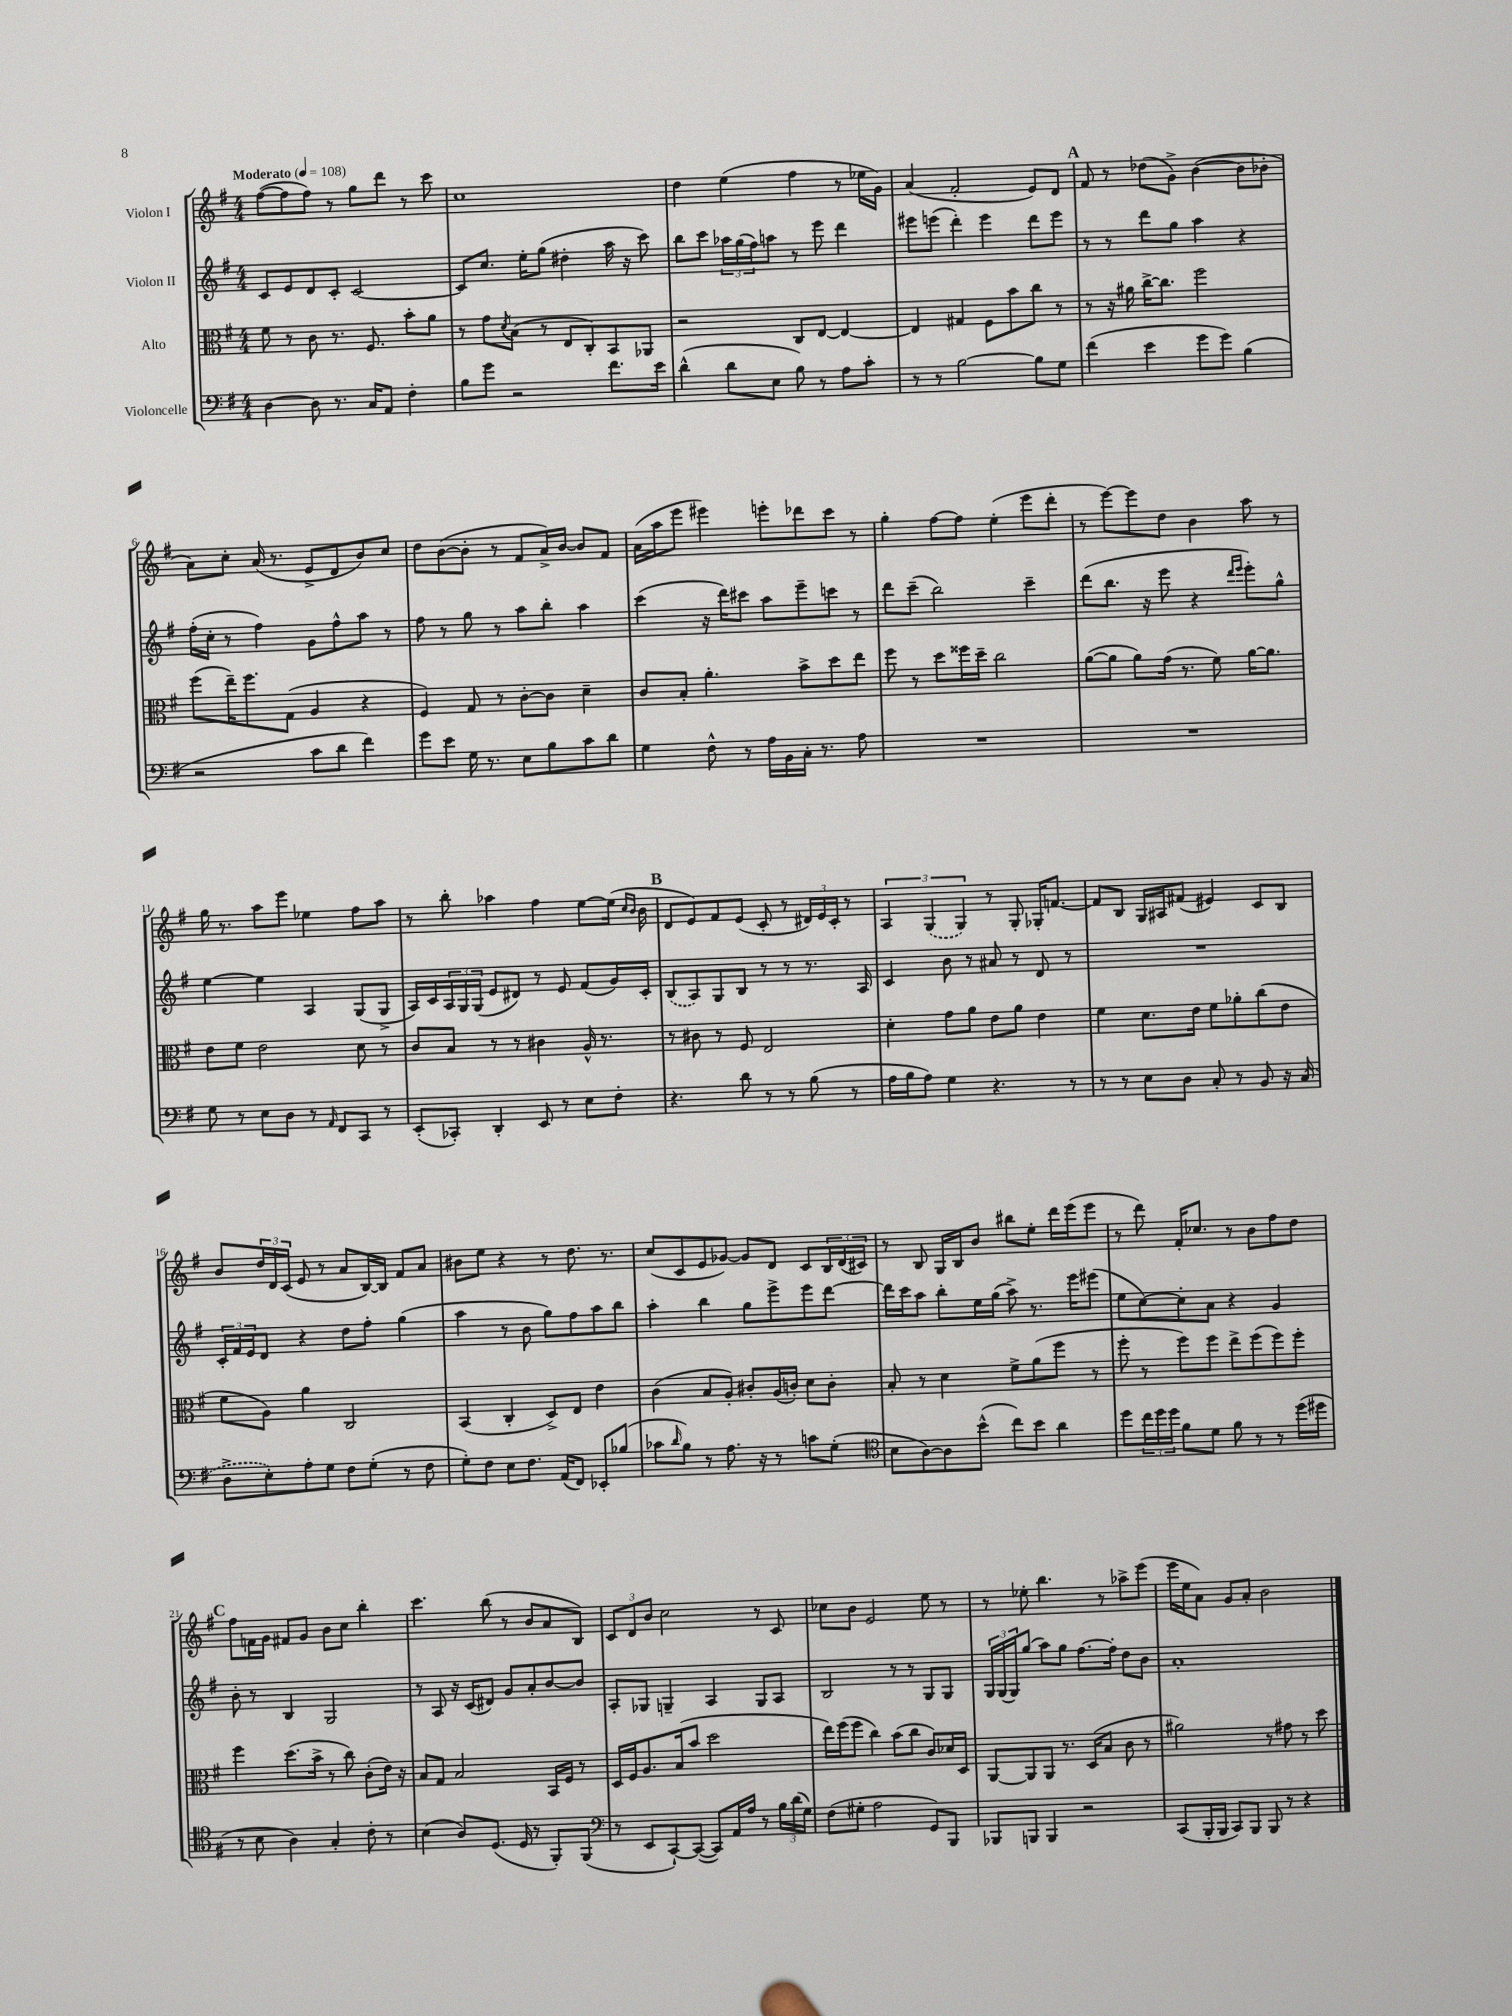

**kern	**kern	**kern	**kern
*part4	*part3	*part2	*part1
*staff4	*staff3	*staff2	*staff1
*I"Violoncelle	*I"Alto	*I"Violon II	*I"Violon I
*clefF4	*clefC3	*clefG2	*clefG2
*k[f#]	*k[f#]	*k[f#]	*k[f#]
*M4/4	*M4/4	*M4/4	*M4/4
*MM108	*MM108	*MM108	*MM108
=1	=1	=1	=1
!	!	!	!LO:TX:a:B:t=Moderato
[4D\	8f#\	8c/L	([8ff#\L
.	8r	8e/	8ff#\]
8D\]	8c\	8d/	8ff#\J)
8.r	8.r	8c'/J	8r
.	.	[2c/	8gg\L
16C/KL	8.F#/	.	.
8AA/J	.	.	8ddd\J
4F#'\	8b'\L	.	8r
.	8a\J	.	8ccc\
=2	=2	=2	=2
8B\L	8r	8c/L]	1cc
8g\J	8g\L	8.cc/J	.
.	8qd/	.	.
2r	(8B\J	.	.
.	.	16ee'\KL	.
.	8r	(8gg\J	.
.	8E/L	4dd#X'\	.
.	8C'/)	.	.
8.f#\L	8BB/	16aa\	.
.	.	16r	.
.	8AA-X/J	8ccc\)	.
16e\Jk	.	.	.
=3	=3	=3	=3
(4d^^\	2r	8bb\L	4dd\
.	.	8ccc\J	.
8d\L	.	24aa-X\LL	(4ee\
.	.	(24gg\	.
.	.	24ff#\J)	.
8E\J	.	8aan\J	.
8B\)	8C/L	8r	4ff#\
8r	[8E/J	8eee\	.
8A\L	4E/_	4ddd\	8r
8c'\J	.	.	16ee-X\LL
.	.	.	16g\JJ)
=4	=4	=4	=4
8r	4E/]	8eee#X\L	(4a/
8r	.	(8eeen\J	.
[2B\	4G#X/	4ddd'\)	2f#'/
.	8F#\L	4eee\	.
.	8b\	.	.
8B\L]	8cc\J	8ddd\L	8e/L)
8G\J	8r	8eee\J	8d/J
!!LO:REH:place=s1:t=A
=5	=5	=5	=5
(4f#\	8r	8r	8f#/
.	16r	8r	8r
.	16a#X\	.	.
4e\	[16cc^\KL	8ddd\L	(8dd-X\L
.	8.cc\J]	.	.
.	.	8gg\J	8g^\J)
8g\L	2ff#\	4aa\	([4b\
8g\J)	.	.	.
(4B\	.	4r	8b\L]
.	.	.	8b-X'\J
!!LO:LB:g=z
=6	=6	=6	=6
2r	(8ff#\L	(16ff#'\LL	8a\L)
.	.	16cc'\JJ	.
.	16ee~\K)	8r	8cc'\J
.	8.ff#\	.	.
.	.	4ff#\)	(16a/
.	.	.	8.r
.	(8G\J	.	.
8c\L	4A/	8g\L	8e^/L
8d\J	.	8ff#^^\	8d/
4f#\)	4r	8aa\J	8b/)
.	.	8r	8cc/J
=7	=7	=7	=7
8g\L	4F#/)	8ff#\	8dd\L
8e\J	.	8r	([8b\
16G\	8G/	8gg\	8b'\J]
8.r	.	.	.
.	8r	8r	8r
8E\L	[8c'\L	8aa\L	8f#/L
8B\	8c\J]	8bb'\J	16a^/L)
.	.	.	[16b/JJ
8c\	4d~\	4aa\	8b/L]
8d\J	.	.	8f#/J
=8	=8	=8	=8
4G\	8c/L	(4ccc\	(16a\LL
.	.	.	16aa\J
.	8B'/J	.	8eee\J
8F#^^\	4.a'\	16r	4eee#X\)
.	.	16ddd\KL)	.
8r	.	8ccc#X\J	.
16A\LL	.	8aa\L	8eeen'\L
16BB\	.	.	.
16C'\JJ	8b^\L	8eee~\	8ddd-X\
8.r	.	.	.
.	8dd\	8cccn\J	8ccc\J
8A\	8ee\J	8r	8r
=9	=9	=9	=9
1r	8ff#\	8ddd\L	4gg'\
.	8r	(8ccc~\J	.
.	8dd\L	2bb\)	[8ff#\L
.	16ff##X\L	.	8ff#\J]
.	16dd~\JJ	.	.
.	2cc\	.	(4ee'\
.	.	4ccc~\	8eee\L
.	.	.	8ddd'\J
=10	=10	=10	=10
1r	([8a\L	(8ddd\L	8r
.	8a\J]	8.bb\J	[8eee\L)
.	8a\L)	.	8eee\]
.	.	16r	.
.	(16g\Jk	8eee\	8dd\J
.	8.r	.	.
.	.	4r	4b\
.	8f#\)	.	.
.	.	16qqddd/LL	.
.	.	16qqeee/JJ	.
.	[16a\KL	8eee'\L)	8aa\
.	8.a\J]	.	.
.	.	8gg^^\J	8r
!!LO:LB:g=z
=11	=11	=11	=11
8G\	8e\L	[4ee\	16gg\
.	.	.	8.r
8r	8f#\J	.	.
8E\L	2e\	4ee\]	8aa\L
8D\J	.	.	8eee\J
8r	.	4A/	4ee-X\
16qqAA/	.	.	.
8FF#/L	.	.	.
8CC/J	8d\	(8G/L	8ff#\L
8r	8r	8G^/J	8aa\J
=12	=12	=12	=12
(8EE'/L	8c/L	16A/LL)	8r
.	.	16c/	.
8CC-X'/J)	8B/J	24A/	8bb'\
.	.	24G/	.
.	.	(24G/JJ	.
4DD'/	8r	8e/L	4aa-X\
.	8r	8d#X/J)	.
8EE/	4c#X\	8r	4ff#\
8r	.	8e/	.
8E\L	16A^^/	(8f#/L	[8ee\L
.	8.r	.	.
8F#'\J	.	16g/L)	(16ee\Jk]
.	.	.	16qqcc/LL
.	.	.	16qqb/JJ
.	.	16c'/JJ	16b\
!!LO:REH:place=s1:t=B
=13	=13	=13	=13
4.r	8r	(8B/L	8d/L
.	8c#X\	8A/)	8e/)
.	8r	8G/	8f#/
8d\	8F#/	8B/J	(8e/J
8r	2E/	8r	8c'/
8r	.	8r	8r
(8B\	.	8.r	24d#X/LL)
.	.	.	24e/
.	.	.	24c'/JJ
8r	.	.	8r
.	.	16A/	.
=14	=14	=14	=14
16A\LL	4d'\	4c/	6A/
16B\J	.	.	.
8A\J)	.	.	.
.	.	.	(6G/
4G\	8g\L	8b\	.
.	.	.	6G/)
.	8a\J	8r	.
4.r	8e\L	8a#X/	8r
.	8a\J	8r	8G'/
.	4e\	8d/	16G-X'/KL
.	.	.	[8.fn/J
8r	.	8r	.
=15	=15	=15	=15
8r	4f#\	1r	8f/L]
8r	.	.	8B/J
8E\L	8.d\L	.	16G/LL
.	.	.	16A#X/J
8D\J	.	.	(8f#X/J
.	16e\Jk	.	.
8C'/	8f#\L	.	4e#X/)
8r	8a-X'\	.	.
8BB/	(8cc\	.	8c/L
16r	8e\J	.	8B/J
(16C/	.	.	.
!!LO:LB:g=z
=16	=16	=16	=16
8D^\L	8f#\L	24c'/LL	8b/L
.	.	24f#/	.
.	.	24e/J	.
8E'\)	8A\J)	8d/J	24dd/L
.	.	.	24d/
.	.	.	(24c/JJ
8A'\	4a\	4r	8e/
8G\J	.	.	8r
8F#\L	2C/	8dd\L	8a/L
(8G'\J	.	8ff#'\J	[16B/L)
.	.	.	16B/JJ]
8r	.	(4gg\	8f#/L
8F#\	.	.	8a/J
=17	=17	=17	=17
8G'\L)	(4BB/	4aa\	8b#X\L
8F#\J	.	.	8ee\J
8E\L	4C'/	8r	4r
8.F#\J	.	8b\	.
.	8D^/L)	8gg\L)	8r
(16AA/KL	.	.	.
8FF#/J)	8E/J	8ff#\	8.dd\
8EE-X'/L	4e\	8aa\	.
.	.	.	8.r
(8B-X/J	.	8bb\J	.
=18	=18	=18	=18
8c-X\L	(4c\	4aa'\	(8cc/L
16qqd/	.	.	.
8B\J)	.	.	8c/
8r	8B/L	4bb\	8e/
8.A\	8A'/J)	.	[8g-X/J)
.	8c#X'/L	8gg\L	8g-/L]
16r	.	.	.
8r	(16A/L	8eee^\	8d/J
.	16cn'/JJ)	.	.
8cn\L	8d\L	8eee\	8c/L
(8G'\J	8c'\J	[8ddd\J	24B/L
.	.	.	(24d/
.	.	.	24c#X/JJ)
=19	=19	=19	=19
*clefC4	*	*	*
8B\L	8B'/	16ddd\LL]	8r
.	.	16ccc\J	.
[8A\)	8r	8aa\J	8B/
8A\]	4d\	8bb'\L	16G/LL
.	.	.	16B/J
(8b^^\J	.	16ee\L	8b/J
.	.	(16gg\JJ	.
8cc\L)	8f#^\L	8aa^\)	8bb#X\L
8b\J	(8a\	8.r	8ee'\J
4a\	8ff#\J	.	16ddd\LL
.	.	16eee\KL	(16eee\J
.	8r	(8eee#X\J	8eee\J
=20	=20	=20	=20
8dd\L	8ff#'\	8ee\L	8r
24cc\L	8r	[8cc\)	8ddd\)
24dd\	.	.	.
24dd\JJ	.	.	.
8f#\L	8ff#\L)	8cc'\]	16f#'/KL
.	.	.	8.cc-X/J
8d\J	8ff#\J	8a\J	.
8f#\	8ee^\L	4r	8r
8r	(8ff#\	.	8b\L
8r	8ff#\)	4g/	8ff#\
(16dd\LL	8ff#'\J	.	8dd\J
16dd#X\JJ	.	.	.
!!LO:LB:g=z
!!LO:REH:place=s1:t=C
=21	=21	=21	=21
8r	4ff#\	8b'\	8ff#\L
8B\	.	8r	16fn\L
.	.	.	16g\JJ
4A\)	(8.dd\L	4B/	8f#X/L
.	.	.	8g/J
.	16b^\Jk	.	.
4G'/	8r	2G/	8b\L
.	8cc\)	.	8cc\J
8c'\	(8c'\L	.	4bb'\
8r	16e\Jk)	.	.
.	16r	.	.
=22	=22	=22	=22
(4B\	8B/L	8r	4.ccc\
.	8G/J	8A/	.
8A/L)	2B/	16r	.
.	.	(16c/KL	.
(8.D/J	.	8d#X/J)	(8bb\
.	.	8g/L	8r
16D/	.	.	.
8r	.	8a'/	8b/L
8FF#'/L)	16BB/LL	[8b/	8a/
.	16F#/JJ	.	.
(8FF#/J	8r	8b/J]	8B/J)
=23	=23	=23	=23
*clefF4	*	*	*
8r	16D/LL	8A'/L	12c/L
.	16F#/J	.	.
.	.	.	12d/
8EE/L	8.A/	8G-X/J	.
.	.	.	12b/J
[8CC`/)	.	4Gn~/	2cc\
.	(16B/k	.	.
(8CC/J_	8b/J	.	.
8CC/L])	2dd\	4A/	.
16AA/L	.	.	.
16A/JJ	.	.	.
8r	.	8G/L	8r
24B\LL	.	8A/J	8c/
(24d\	.	.	.
24G\JJ)	.	.	.
=24	=24	=24	=24
(8F#\L	16ee\LL)	2B/	8cc-X\L
.	(16ff#\J	.	.
8G#X'\J	8ff#\J	.	8b\J
2A\	4cc\)	.	2e/
.	(8b\L	8r	.
.	8cc\J	8r	.
8GG/L)	8c/L)	8G/L	8ee\
8BBB/J	16d-X/L	8G/J	8r
.	16D/JJ	.	.
=25	=25	=25	=25
8BBB-X/L	[8AA/L	24G/LL	8r
.	.	(24G/	.
.	.	24G/J)	.
8BBBn/J	8AA/]	(8gg/J	8ee-X'\
4BBB/	8AA/J	8aa\L)	4.bb\
.	8.r	8gg\J	.
2r	.	[8.ff#\L	.
.	(16D/KL	.	.
.	8B/J	.	8r
.	.	16ff#'\Jk]	.
.	8c\	8dd\L	8aa-X^\L
.	8r	8b\J	(8eee\J
=26	=26	=26	=26
(8CC/L	2a#X\)	1a'	16eee\LL
.	.	.	16ee\J
16BBB'/L	.	.	8a\J)
16BBB/JJ	.	.	.
8CC/L)	.	.	8g/L
8BBB/J	.	.	8a'/J
8BBB/	8r	.	2b\
8r	8g#X\	.	.
4r	8r	.	.
.	8dd\	.	.
==	==	==	==
*-	*-	*-	*-
